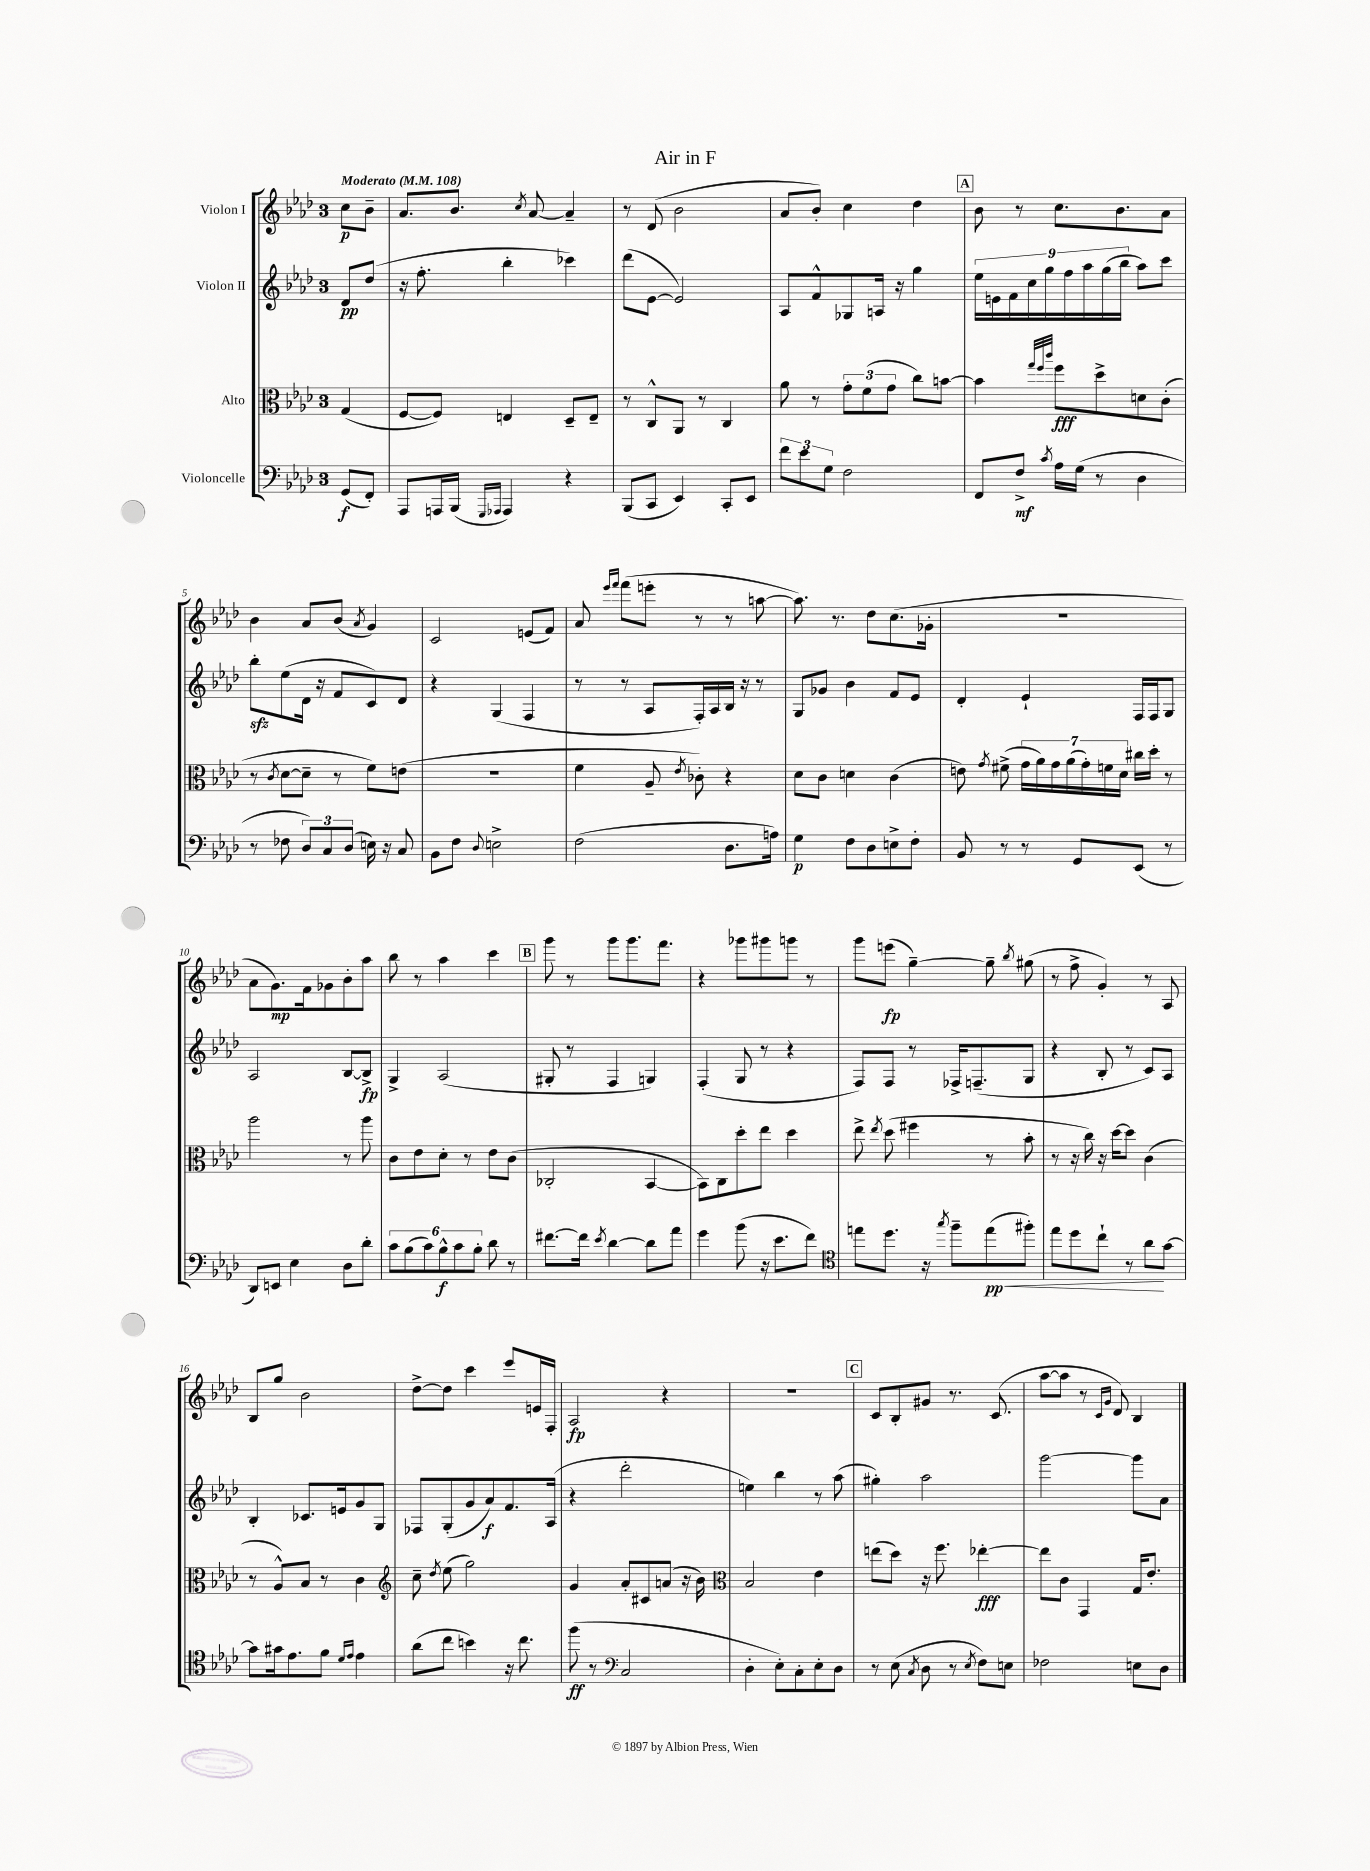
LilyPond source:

\header { title = "Air in F" }
<<
\new StaffGroup <<
\new Staff = "s0" \with { instrumentName = "Violon I" } {
    \clef treble \key aes \major \once \override Staff.TimeSignature.style = #'single-digit \time 3/4 \partial 4 \tempo "Moderato" 4 = 108
    \autoBeamOff c''8[\p bes'8]-- |
    aes'8.[ bes'8.] \acciaccatura { c''8 } aes'8~ aes'4-- |
    r8 des'8( bes'2 |
    aes'8[ bes'8]-.) c''4 des''4 |
    \mark \markup { \box "A" } bes'8 r8 c''8.[ bes'8. aes'8] |
    bes'4 aes'8[ bes'8]( \acciaccatura { aes'8 } g'4) |
    c'2 e'8[( f'8]) |
    aes'8 \grace { ees'''16[ f'''16] } f'''8[( e'''8]-. r8 r8 a''8~ |
    a''8.) r8. des''8[ c''8.( ges'16]-. |
    R2. |
    aes'8[ g'8.\mp) f'16 ges'8 bes'8-. aes''8] |
    bes''8 r8 aes''4 c'''4 |
    \mark \markup { \box "B" } g'''8 r8 g'''8[ g'''8. f'''8.] |
    r4 ges'''8[ gis'''8 g'''8] r8 |
    g'''8[ e'''8]\fp( g''4~--) g''8-- \acciaccatura { bes''8 } gis''8( |
    r8 f''8-> g'4-.) r8 aes8 |
    bes8[ g''8] bes'2 |
    des''8[~-> des''8] c'''4 ees'''8[ e'16 f16]-. |
    aes2\fp r4 |
    R2. |
    \mark \markup { \box "C" } c'8[ bes8-. gis'8] r8. c'8.( |
    aes''8[~ aes''8] r8 \grace { c'16[ g'16] } des'8) bes4 \bar "|." |
}
\new Staff = "s1" \with { instrumentName = "Violon II" } {
    \clef treble \key aes \major \once \override Staff.TimeSignature.style = #'single-digit \time 3/4 \partial 4
    \autoBeamOff des'8[\pp des''8]( |
    r16 f''8.-. bes''4-. ces'''4) |
    des'''8[( ees'8]~ ees'2) |
    aes8[ f'8-^ ges8 a16] r16 g''4 |
    \mark \markup { \box "A" } \tuplet 9/8 { ees''16[ e'16 f'16 c''16 g''16 f''16 aes''16 g''16( bes''16] } aes''8[) c'''8] |
    bes''8[-.\sfz ees''8( des'16] r16 f'8[ c'8) des'8] |
    r4 g4( f4 |
    r8 r8 aes8[ f16-.) aes16 bes16] r16 r8 |
    g8[ ges'8] bes'4 f'8[ ees'8] |
    des'4-. ees'4-! f16[ f16 g8] |
    aes2 bes8[~ bes8]->\fp |
    g4-> aes2( |
    \mark \markup { \box "B" } gis8-. r8 f4 g4) |
    f4-.( g8 r8 r4 |
    f8[) f8] r8 fes16[-> f8.--( g8] |
    r4 bes8-. r8 c'8[) aes8] |
    bes4-. ces'8.[ e'16 g'8 g8] |
    fes8[ g8-.( g'8 aes'8\f) f'8. aes16]( |
    r4 des'''2-. |
    e''4) bes''4 r8 aes''8( |
    \mark \markup { \box "C" } gis''4-.) aes''2 |
    g'''2~ g'''8[ aes'8] \bar "|." |
}
\new Staff = "s2" \with { instrumentName = "Alto" } {
    \clef alto \key aes \major \once \override Staff.TimeSignature.style = #'single-digit \time 3/4 \partial 4
    \autoBeamOff g4( |
    f8[~ f8]) e4 des8[-- e8]-- |
    r8 c8[-^ aes,8] r8 c4 |
    aes'8 r8 \tuplet 3/2 { g'8[-. f'8( g'8] } c''8[) b'8]~ |
    \mark \markup { \box "A" } b'4 \grace { g''32[ f''32 c'''32] } f''8[\fff des''8-> d'8 c'8]-.( |
    r8 \acciaccatura { c'8 } des'8[~ des'8]-- r8 f'8[) e'8]( |
    R2. |
    f'4 aes8-- \acciaccatura { ees'8 } ces'8-.) r4 |
    des'8[ c'8] d'4 c'4( |
    e'8) \acciaccatura { g'8 } fis'8->( \tuplet 7/4 { g'16[ aes'16) g'16 aes'16( g'16-.) f'16 des'16] } cis''16[ des''16]-. r8 |
    aes''2 r8 aes''8 |
    c'8[ ees'8 des'8]-. r8 ees'8[ c'8]( |
    \mark \markup { \box "B" } ces2-. bes,4~ |
    bes,8[) c8 des''8-. ees''8] des''4 |
    ees''8-> \acciaccatura { ees''8 } des''8( fis''4 r8 bes'8-. |
    r8 r16 c''16) r16 des''16[~ des''8] c'4( |
    r8 aes8[-^) bes8] r8 c'4 |
    \clef treble c''8-- \acciaccatura { des''8 } ees''8( g''2) |
    g'4 aes'8[-. cis'8 a'8]( r16 bes'16) |
    \clef alto bes2 ees'4 |
    \mark \markup { \box "C" } e''8[( des''8]) r16 f''8. ees''4~-.\fff |
    ees''8[ c'8] g,4 g16[ ees'8.]-. \bar "|." |
}
\new Staff = "s3" \with { instrumentName = "Violoncelle" } {
    \clef bass \key aes \major \once \override Staff.TimeSignature.style = #'single-digit \time 3/4 \partial 4
    \autoBeamOff g,8[\f( f,8]-.) |
    aes,,8[ a,,16 bes,,16]( \grace { g,,16[ aes,,16] } aes,,4) r4 |
    bes,,8[( c,8] ees,4) c,8[-. ees,8] |
    \tuplet 3/2 { f'8[ ees'8 g8] } f2 |
    \mark \markup { \box "A" } f,8[ f8]->\mf \acciaccatura { c'8 } aes16[ g16]( r8 des4 |
    r8 fes8 \tuplet 3/2 { des8[) c8 des8]( } e16) r16 c8 |
    bes,8[ f8] \appoggiatura { des8 } e2-> |
    f2( des8.[ a16]) |
    g4\p f8[ des8 e8-> f8]-. |
    bes,8 r8 r8 g,8[ ees,8]( r8 |
    des,8[) e,8] ees4 des8[ des'8]-. |
    \tuplet 6/4 { c'8[ bes8( c'8) bes8-^\f c'8 bes8]-. } des'8 r8 |
    \mark \markup { \box "B" } fis'8.[~ fis'16] \acciaccatura { ees'8 } des'4~ des'8[ aes'8] |
    g'4 bes'8( r16 ees'8.[ f'8]) |
    \clef tenor e''8[ des''8.] r16 \acciaccatura { g''8 } f''8[-- e''8\pp\<( fis''8]-.) |
    ees''8[ des''8 c''8]-! r8 aes'8[\! g'8]~ |
    g'8[ gis'16 ees'8. f'8] \grace { des'16[ ees'16] } ees'4 |
    aes'8[( c''8] b'4) r16 c''8. |
    f''8\ff( r8 \clef bass c2 |
    des4-. ees8[-.) c8-. ees8-. des8] |
    \mark \markup { \box "C" } r8 ees8( \acciaccatura { c8 } des8 r8 \acciaccatura { ees8 } f8[) e8] |
    fes2 e8[ des8] \bar "|." |
}
>>
>>
